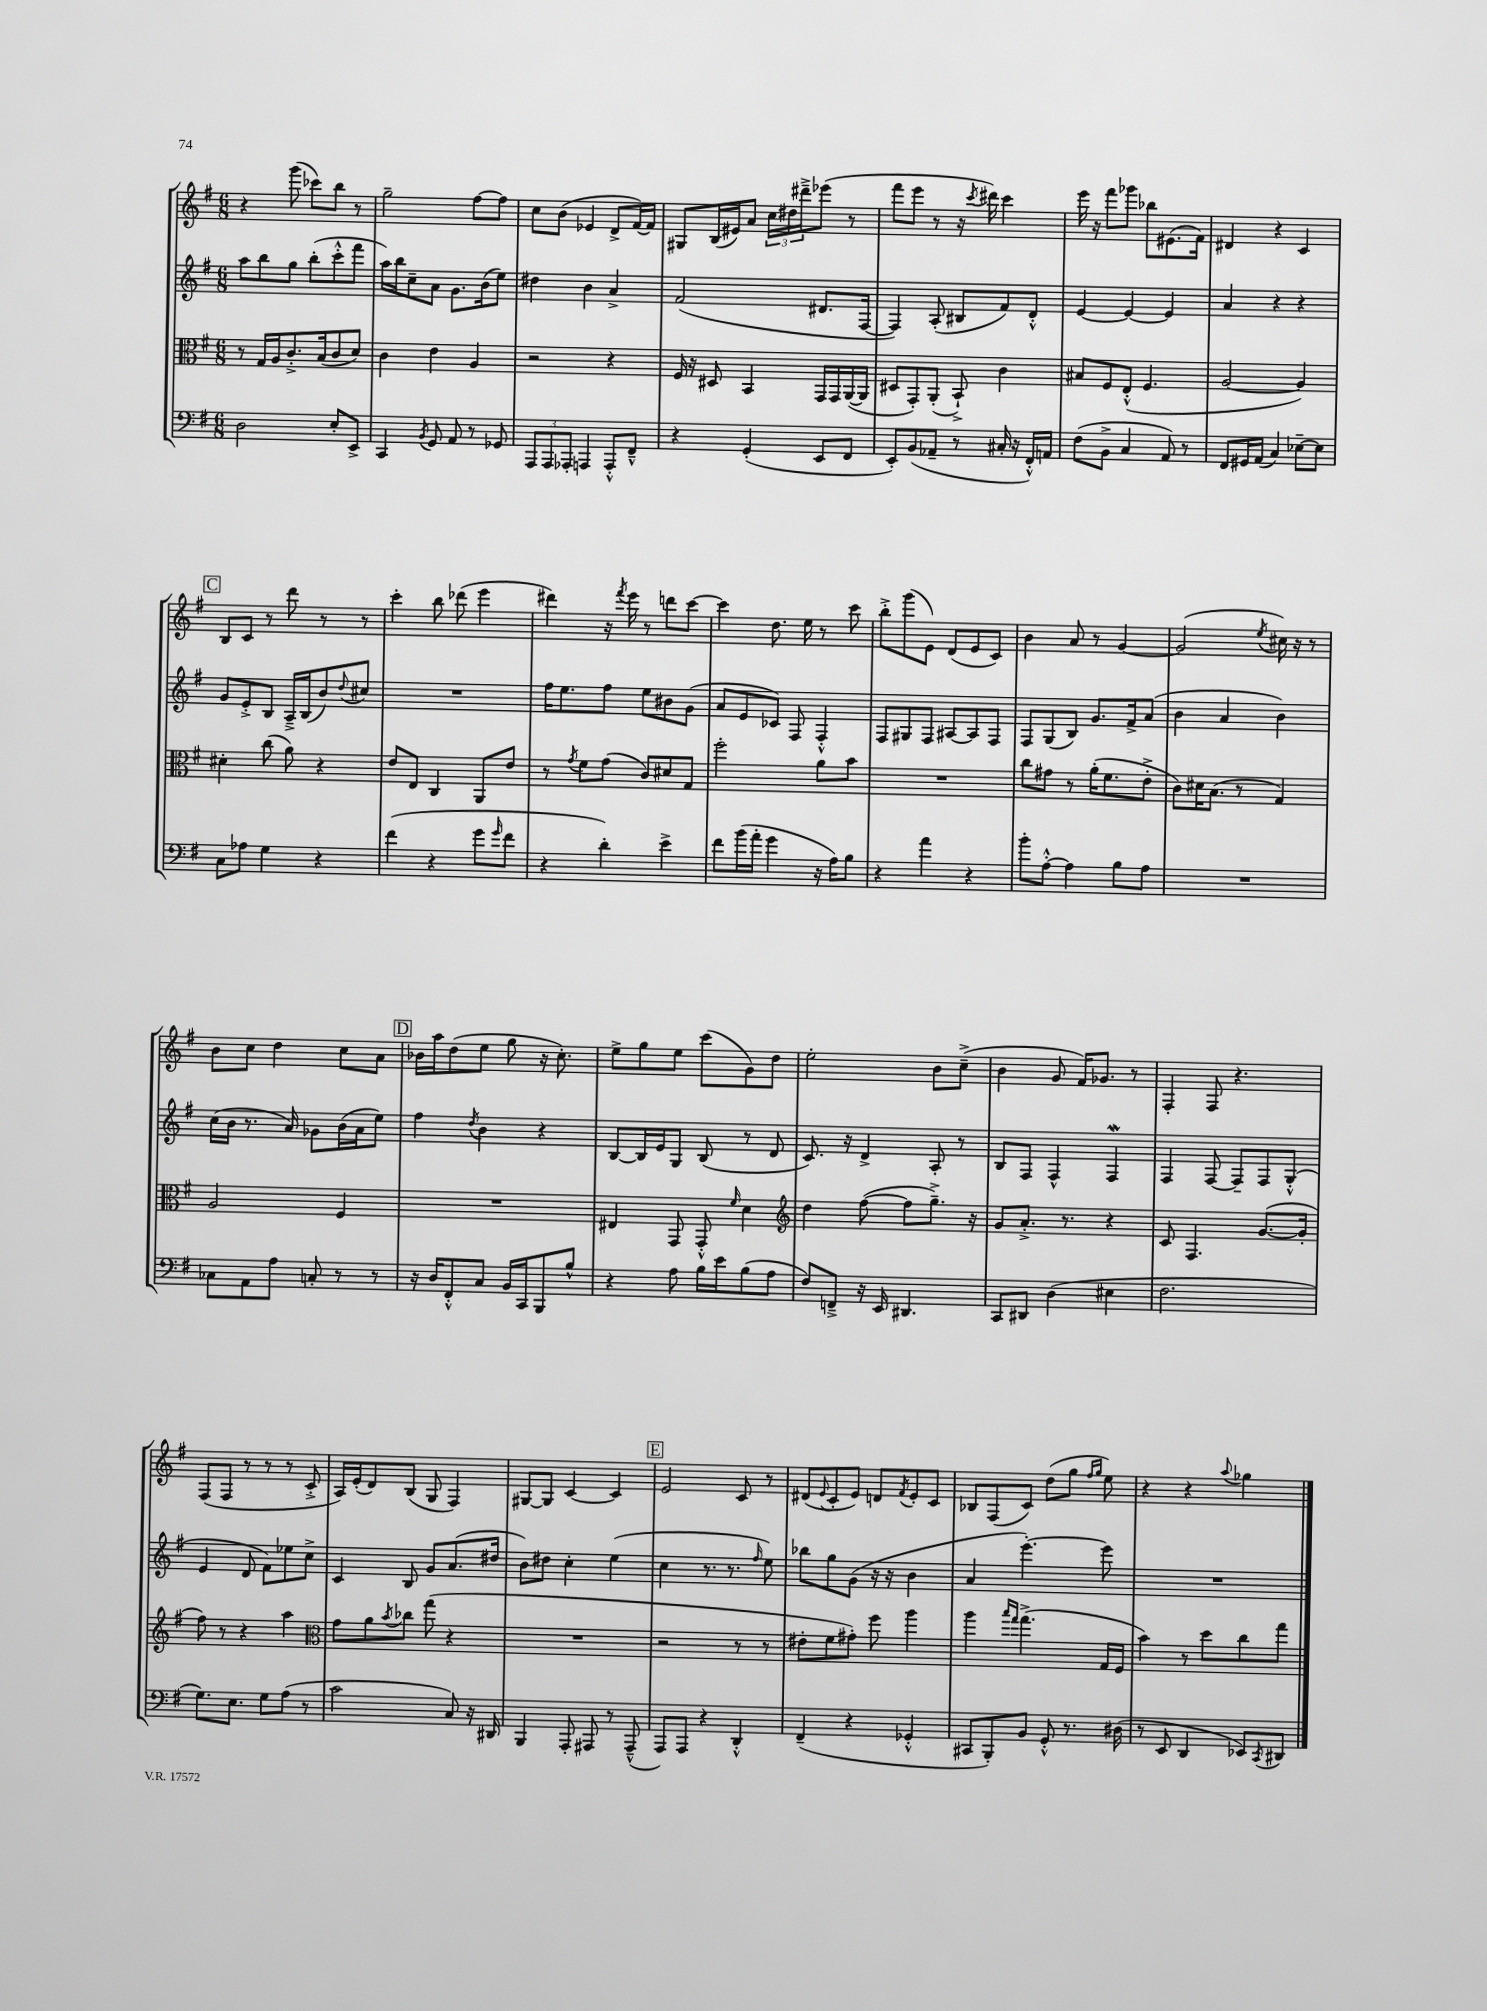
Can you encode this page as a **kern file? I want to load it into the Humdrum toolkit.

**kern	**kern	**kern	**kern
*part4	*part3	*part2	*part1
*staff4	*staff3	*staff2	*staff1
*clefF4	*clefC3	*clefG2	*clefG2
*k[f#]	*k[f#]	*k[f#]	*k[f#]
*M6/8	*M6/8	*M6/8	*M6/8
=14	=14	=14	=14
2D\	8r	8aa\L	4r
.	16G/LL	8bb\	.
.	16A/J	.	.
.	8.c'^/	8gg\J	(8ggg\
.	.	(8bb'\L	8ccc-X\L)
.	(16B/k	.	.
8E'/L	8c/	8ccc'^^\	8bb\J
8EE^/J	8d/J)	8fff#\J	8r
=15	=15	=15	=15
4CC/	4c\	16aa\LL)	2gg~\
.	.	16bb\J	.
.	.	8cc~\	.
8qBB/	.	.	.
8GG/	4e\	8a\J	.
8AA/	.	8.g\L	.
8r	4A/	.	[8ff#\L
.	.	(16b\k	.
8GG-X/	.	8ee\J)	8ff#\J]
=16	=16	=16	=16
12AAA/L	2r	4dd#X\	8cc\L
12AAA/	.	.	.
.	.	.	(8b\J
12AAA-X'/J	.	.	.
4AAAn/	.	4b\	4e-X/
8AAA'^^/L	4r	4a^/	8d^/L
8FF#~^^/J	.	.	[16f#/L)
.	.	.	16f#/JJ]
=17	=17	=17	=17
4r	16F#/	(2f#/	8G#X/L
.	16r	.	.
.	8D#X/	.	(16B/L
.	.	.	16e#X/J)
(4GG'/	4BB/	.	8a/J
.	.	.	24cc\LL
.	.	.	24dd#X\
.	.	.	24ddd#X~^\J
8EE/L	16GG/LL	8.d#X/L	(8eee-X\J
.	16GG/	.	.
8FF#/J	([16AA/	.	8r
.	16AA/JJ]	[16F#/Jk	.
=18	=18	=18	=18
8EE'/L)	8D#X/L	4F#/])	8fff#\L
(8BB/	8GG'/)	.	8eee\J
8AA-X~/J	(8AA'/J	(8A'/	8r
8r	8BB`^/)	8B#X/L	16r
.	.	.	8qccc/
.	.	.	16ddd#X\)
16C#X'/	4c\	8f#/)	4ccc\
16r	.	.	.
16FF#'^^/LL)	.	8d'^^/J	.
16AAn/JJ	.	.	.
=19	=19	=19	=19
(8F#\L	8B#X/L	[4e/	16eee\
.	.	.	16r
8BB^\J	8F#/	.	8fff#\L
4C/	(8E'^^/J	4e/_	8ggg-X\J
.	4.F#/	.	8bb-X\L
8AA/)	.	4e/]	(8.e#X\
8r	.	.	.
.	.	.	16f#\Jk)
=20	=20	=20	=20
8FF#/L	[2A/	4a/	4d#X/
16GG#X/L	.	.	.
(16AA/JJ	.	.	.
4C/)	.	4r	4r
[8E-X~\L	4A/])	4r	4c/
8E-\J]	.	.	.
!!LO:LB:g=z
!!LO:REH:place=s1:t=C
=21	=21	=21	=21
8C\L	4d#X'\	8g/L	8B/L
8A-X\J	.	8e'^/	8c/J
4G\	(8cc\	8B/J	8r
.	8a\)	16A~^/LL	8ddd\
.	.	(16B/J	.
4r	4r	8b/)	8r
.	.	8qqdd/	.
.	.	8cc#X/J	8r
=22	=22	=22	=22
(4f#\	8e/L	2.r	4ccc'\
.	8E/J	.	.
4r	4C/	.	8bb\
.	.	.	(8ddd-X\
8g\L	8AA/L	.	4eee\
16qqg/	.	.	.
8f#\J	8e/J	.	.
=23	=23	=23	=23
4r	8r	16ff#\KL	4ddd#X\)
.	.	8.ee\	.
.	8qg/	.	.
.	8f#\L	.	.
4d'\)	(8g\J	8ff#\J	16r
.	.	.	8qfff#/
.	.	.	16eee\
.	8c/L)	8ee\L	8r
4e^\	8d#X/	8b#X\	8dddn\L
.	8G/J	(8g\J	[8ccc\J
=24	=24	=24	=24
8f#\L	2ff#'\	8a/L	4ccc\]
(16b\L	.	8e/	.
16a'\JJ	.	.	.
4g\	.	8c-X/J)	8.dd\
.	.	8F#/	.
.	.	.	16ee\
16r	8a\L	4F#'^^/	8r
16A\KL)	.	.	.
8B\J	8b\J	.	8ccc\
=25	=25	=25	=25
4r	2.r	8F#/L	8bb'^\L
.	.	8G#X/	(8ggg\
4a\	.	8F#/J	8e\J)
.	.	[8A#X/L	(8d/L
4r	.	8A#/]	8e/
.	.	8F#/J	8c/J)
=26	=26	=26	=26
8b'\L	8cc\L	8F#/L	4b\
[8A'^^\J	8g#X\J	(8G/	.
4A\]	8r	8B/J)	8a/
.	(16a'\KL	8.g/L	8r
.	8.f#\	.	.
8B\L	.	.	[4g/
.	.	16f#^/k	.
8A\J	8e'^\J	(8a/J	.
=27	=27	=27	=27
2.r	8c\L)	4b\	(2g/]
.	16d#X\K	.	.
.	(8.B\J	.	.
.	.	4a/	.
.	8r	.	.
.	.	.	8qee/
.	4G/)	4b\)	16cc#X\)
.	.	.	16r
.	.	.	8r
!!LO:LB:g=z
=28	=28	=28	=28
8C-X\L	2A/	(16cc\LL	8b\L
.	.	16b\JJ	.
8AA\	.	8.r	8cc\J
8A\J	.	.	4dd\
.	.	16a/)	.
8Cn'/	.	8g-X\L	.
8r	4F#/	(16b\L	8cc\L
.	.	16a\J	.
8r	.	8ee\J)	8a\J
!!LO:REH:place=s1:t=D
=29	=29	=29	=29
16r	2.r	4ff#\	16b-X\LL
16D/KL	.	.	16aa\J
8FF#'^^/	.	.	(8dd\
.	.	8qdd/	.
8C/J	.	4b\	8ee\J
16BB/LL	.	.	8gg\
16CC/J	.	.	.
8BBB/	.	4r	16r
.	.	.	8.cc'\)
8B^^/J	.	.	.
=30	=30	=30	=30
4r	4E#X/	[8B/L	8ee^\L
.	.	16B/L]	8gg\
.	.	16e/J	.
8A\	8GG/	8G/J	8ee\J
16B\LL	8GG'^^/	(8B/	(8ccc\L
16e\J	.	.	.
.	16qqf#/	.	.
(8B\	4d\	8r	8g\)
8A\J	.	8d/	8dd\J
=31	=31	=31	=31
*	*clefG2	*	*
8F#/L)	4dd\	8.c/)	2ee'\
8FFn~^/J	.	.	.
.	.	16r	.
16r	([8ff#\	4d^/	.
16EE/	.	.	.
4.DD#X/	8ff#\L]	.	.
.	8.gg~^\J)	8A'/	8b\L
.	.	8r	(8cc~^\J
.	16r	.	.
=32	=32	=32	=32
8CC/L	8g/L	8B/L	4b\
8DD#X/J	8.a'^/J	8F#/J	.
(4D\	.	4F#^^/	8g/
.	8.r	.	.
.	.	.	16f#/KL)
.	.	.	8.g-X/J
4E#X\	4r	4F#W/	.
.	.	.	8r
=33	=33	=33	=33
2.F#\	8c/	4F#/	4F#'/
.	4.F#/	.	.
.	.	[8F#/	8F#/
.	.	8F#~/L]	4.r
.	([8.g/L	8F#/	.
.	.	(8G'^^/J	.
.	16g'/Jk]	.	.
!!LO:LB:g=z
=34	=34	=34	=34
8.G\L)	8ff#\)	4e/	(8F#/L
.	8r	.	8F#/J
8.E\J	.	.	.
.	4r	8d/	8r
8G\L	.	8f#\L)	8r
(8A\J	4aa\	8ee-X\	8r
8r	.	8cc^\J	8c'^/
=35	=35	=35	=35
*	*clefC3	*	*
2c\	8g\L	4c/	16A/LL)
.	.	.	(16e'/J
.	8a\	.	8d/)
.	8qb/	.	.
.	8cc-X\J	8B/	(8B/J
.	(8gg\	8g/L	8G/
8C/)	4r	(8.a/	4F#/)
16r	.	.	.
16DD#X/	.	16dd#X/Jk	.
=36	=36	=36	=36
4BBB/	2.r	8b\L)	[8G#X/L
.	.	8dd#X\J	8G#/J]
8AAA'/	.	4cc'\	[4c/
8AAA#X/	.	.	.
8r	.	(4ee\	4c/]
(8AAA#~^^/	.	.	.
!!LO:REH:place=s1:t=E
=37	=37	=37	=37
8AAA/L)	2r	4cc\	2e/
8AAA/J	.	.	.
4r	.	8.r	.
.	.	8.r	.
4DD'^^/	8r	.	8c/
.	.	16qqff#/	.
.	8r	8ee\)	8r
=38	=38	=38	=38
(4FF#~/	8e#X'\L	8bb-X\L	(8d#X/L
.	.	.	8qqe/
.	8f#\	8gg\	8c'/
4r	8g#X'\J)	(8g\J	8e/J)
.	8ff#\	16r	8dn/L
.	.	16r	.
.	.	.	8qf#/
4GG-X'^^/	4aa\	4b\	8e'/
.	.	.	8c/J
=39	=39	=39	=39
8CC#X/L	4aa\	4a/	8B-X/L
8BBB'/)	.	.	(8F#/
.	16qqbb/LL	.	.
.	16qqgg/JJ	.	.
8BB/J	(4.gg^\	[4.eee'\)	8c/J)
8GG'^^/	.	.	(8dd\L
8.r	.	.	8gg\J
.	.	.	16qqff#/LL
.	.	.	16qqgg/JJ
.	16G/LL	8eee\]	8ee\)
(16D#X\	16F#/JJ	.	.
=40	=40	=40	=40
8r	4b\)	2.r	4r
8EE/	.	.	.
4DD/	8r	.	4r
.	8dd\L	.	.
.	.	.	8qqaa/
8EE-X/L)	8cc\	.	4gg-X\
8qCC/	.	.	.
8DD#X/J	8gg\J	.	.
==	==	==	==
*-	*-	*-	*-
